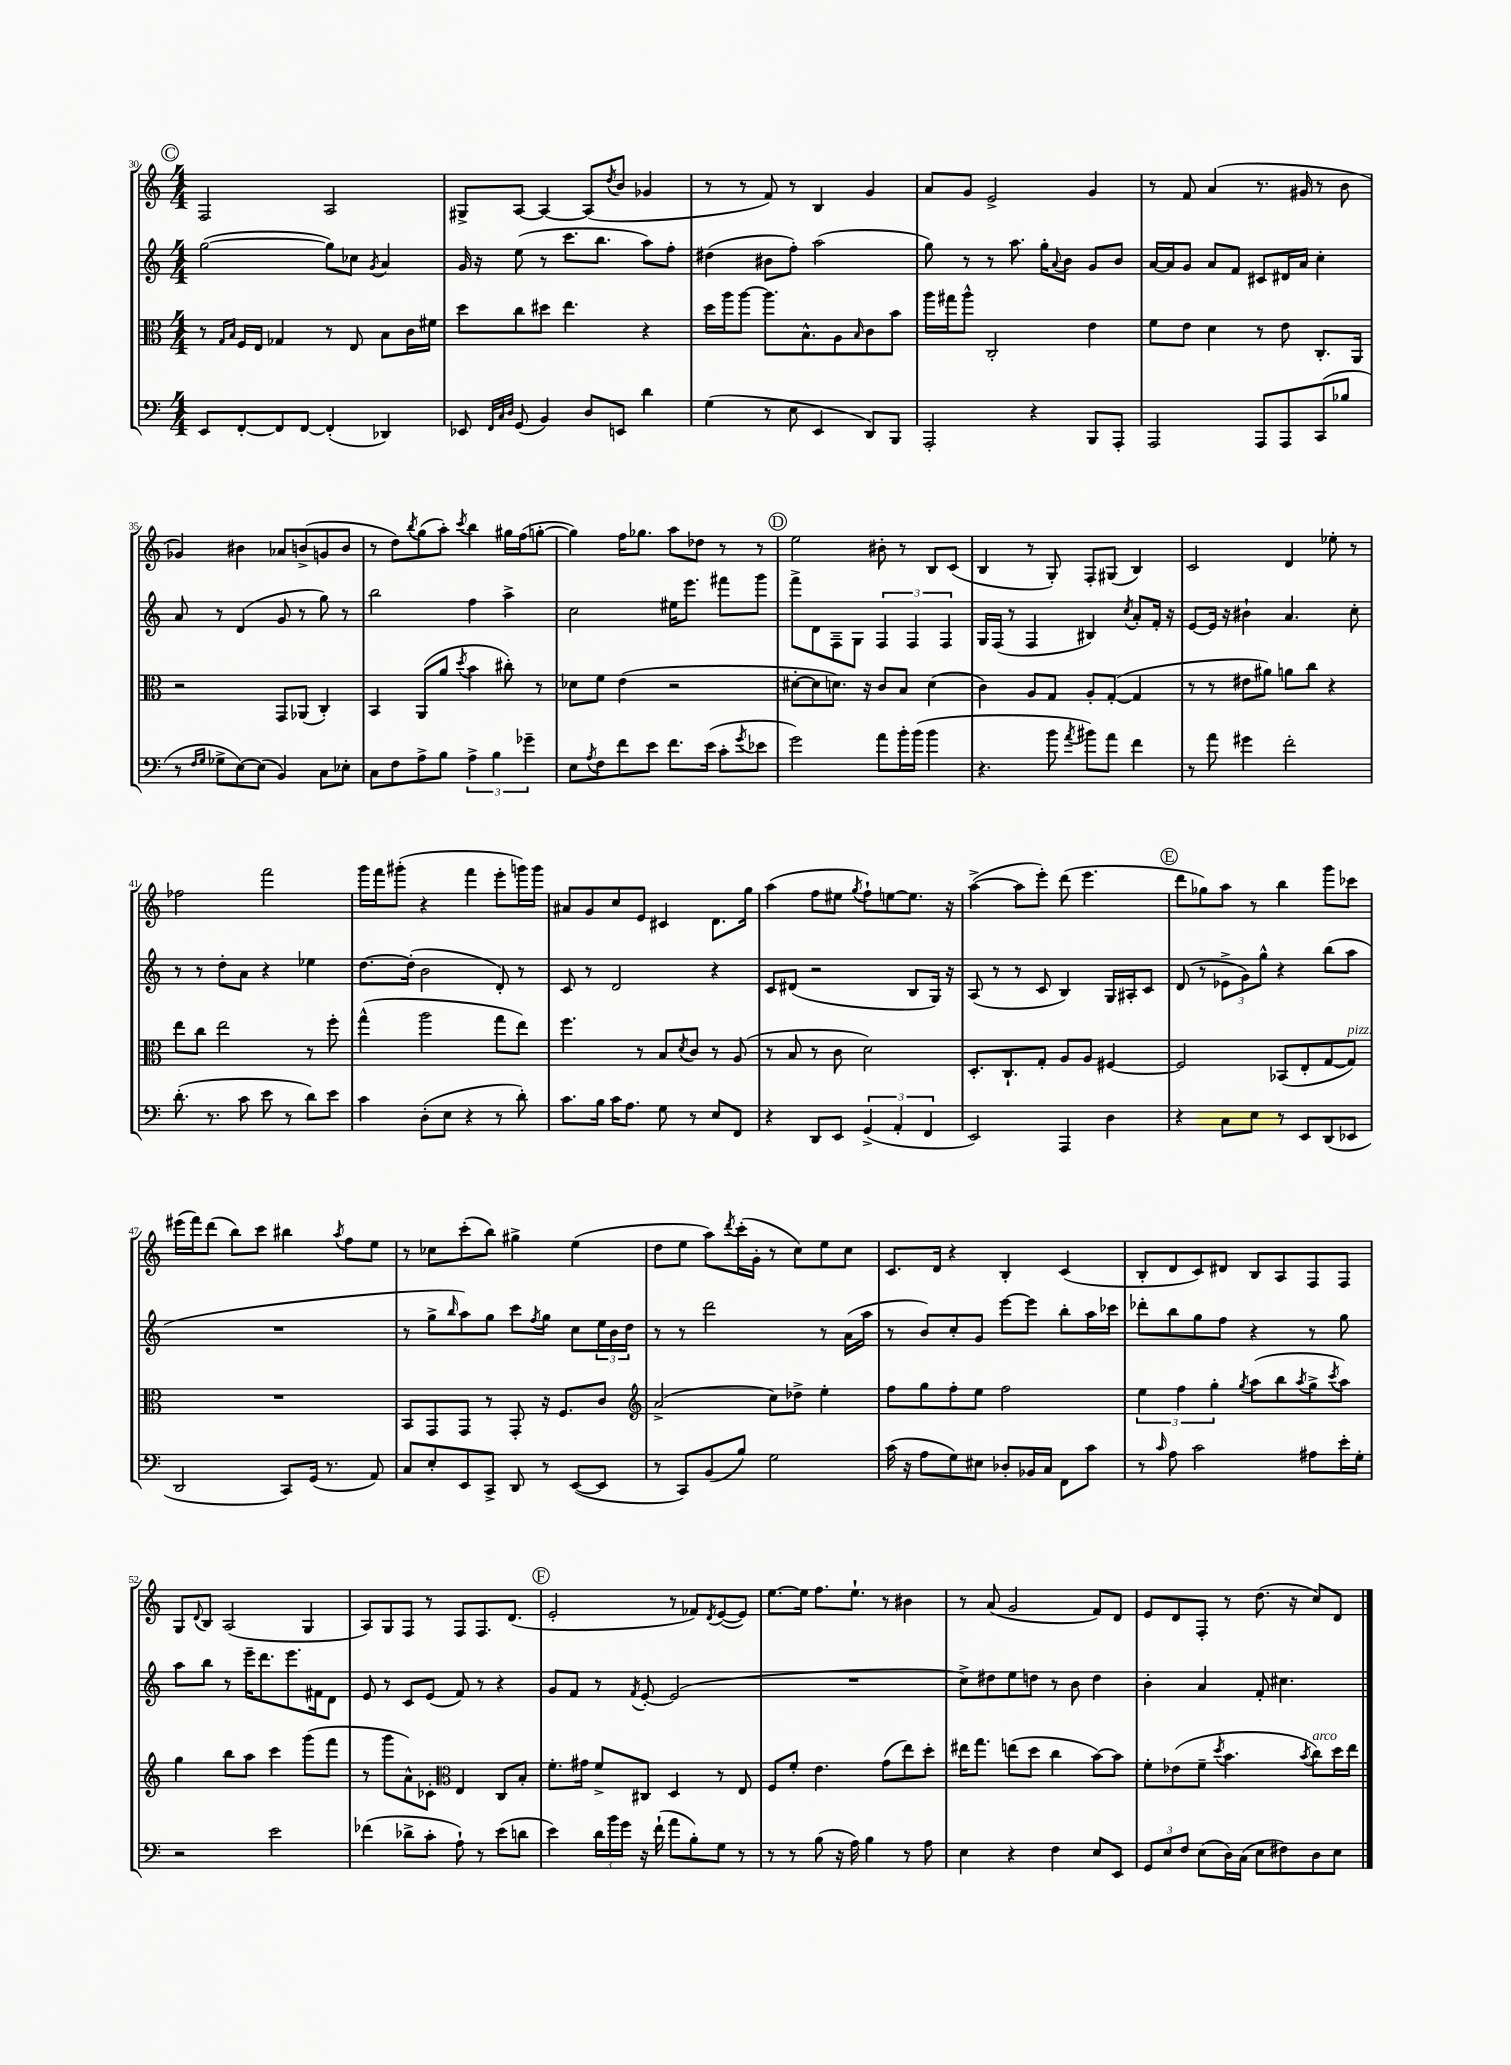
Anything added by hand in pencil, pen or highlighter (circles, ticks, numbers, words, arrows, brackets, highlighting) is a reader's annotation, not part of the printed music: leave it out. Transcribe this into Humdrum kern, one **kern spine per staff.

**kern	**kern	**kern	**kern
*staff4	*staff3	*staff2	*staff1
*clefF4	*clefC3	*clefG2	*clefG2
*k[]	*k[]	*k[]	*k[]
*M4/4	*M4/4	*M4/4	*M4/4
8EE	8r	([2gg	2F
.	16qqG	.	.
.	16qqB	.	.
[8FF'	16F	.	.
.	16E	.	.
8FF]	4G-	.	.
[8FF	.	.	.
(4FF']	8r	8gg])	2A
.	8E	8cc-	.
.	.	8qg	.
4DD-)	8B	4a	.
.	16c	.	.
.	16f#	.	.
=	=	=	=
8EE-	8dd	16g	8G#^
.	.	16r	.
32qqFF	.	.	.
32qqC	.	.	.
32qqD	.	.	.
(8GG	8cc	(8ee	[8A
4BB)	8dd#	8r	4A_
.	4.ee	8.ccc	.
8D	.	.	(8A]
.	.	8.bb	.
.	.	.	8qdd
8EE	.	.	8b
4d	4r	8aa)	4g-
.	.	8ff'	.
=	=	=	=
(4G	16dd	(4dd#	8r
.	16aa	.	.
.	[8aa	.	8r
8r	8.aa]	8b#	8f)
8E	.	8ff')	8r
.	8.B^^	.	.
4EE	.	(2aa	4B
.	8A	.	.
.	16qqB	.	.
8DD)	8c	.	4g
8BBB	8b	.	.
=	=	=	=
2AAA'	16aa	8gg)	8a
.	16gg#	.	.
.	8aa^^	8r	8g
.	2C'	8r	2e^
.	.	8.aa	.
4r	.	.	.
.	.	16gg'	.
.	.	8qqa	.
.	.	8b	.
8BBB	4e	8g	4g
8AAA'	.	8b	.
=	=	=	=
2AAA	8f	[16a	8r
.	.	16a]	.
.	8e	8g	8f
.	4d	8a	(4a
.	.	8f	.
8AAA	8r	8c#	8.r
8AAA	8e	16d#	.
.	.	16a	16g#
(8CC	8.C'	4cc'	8r
8B-	.	.	8b
.	16AA	.	.
=	=	=	=
8r	2r	8a	4g-)
16qqF	.	.	.
16qqG	.	.	.
8G-^	.	8r	.
[8E)	.	(4d	4b#
(8E]	.	.	.
4BB)	8GG	8g	8a-
.	(8AA-	8r	(8b^
8C	4C')	8gg)	8g
8E-'	.	8r	8b
=	=	=	=
8C	4BB	2bb	8r
8F	.	.	8dd)
.	.	.	8qbb
8A^	(8AA	.	(8gg
8B	8a	.	8aa')
.	8qdd	.	8qccc
6A^	4b	4ff	4bb
6B	.	.	.
.	8cc#')	4aa^	16gg#
.	.	.	(16ff
6g-~	.	.	.
.	8r	.	[8gg'
=	=	=	=
8E	8d-	2cc	4gg])
8qA	.	.	.
8F	8f	.	.
8f	(4e	.	16ff
.	.	.	8.gg-
8e	.	.	.
8.f	2r	16ee#	8aa
.	.	8.eee	.
.	.	.	8dd-
(16e	.	.	.
8c'	.	8fff#	8r
8qg	.	.	.
8e-	.	8ggg	8r
=	=	=	=
2g)	[8d#'	8fff^	2ee
.	8d#]	8d	.
.	8.d)	8F~	.
.	.	8G	.
.	16r	.	.
8a	8c	6F	8b#'
16b'	8B	.	8r
.	.	6F	.
(16b	.	.	.
4b	(4d	.	8B
.	.	6F	.
.	.	.	(8c
=	=	=	=
4.r	4c)	16G	4B
.	.	(16F	.
.	.	8r	.
.	8A	4F	8r
8b	8G	.	8G')
8qa	.	.	.
8b#)	8A'	4B#)	8F'
8a	([8G'	.	(8G#
.	.	8qcc	.
4f	4G]	8a'	4B)
.	.	16f'	.
.	.	16r	.
=	=	=	=
8r	8r	[8e	2c
8a	8r	16e]	.
.	.	16r	.
4g#	8e#	4b#`	.
.	8a#)	.	.
2f'	8a	4.a	4d
.	8cc	.	.
.	4r	.	8ee-'
.	.	8cc'	8r
=	=	=	=
(8.d'	8ee	8r	2ff-
.	8cc	8r	.
8.r	.	.	.
.	2ee	8dd'	.
8c	.	8a	.
8e	.	4r	2fff
8r	.	.	.
8d)	8r	4ee-	.
8e	8ff'	.	.
=	=	=	=
4c	(4gg^^	[8.dd	16ggg
.	.	.	16fff
.	.	.	(8ggg#'
.	.	(16dd']	.
(8D'	2aa	2b	4r
8E	.	.	.
4r	.	.	4fff
8r	8gg	8d')	8eee'
8d')	8ee)	8r	16ggg)
.	.	.	16ggg
=	=	=	=
8.c	4.ff	8c	8a#
.	.	8r	8g
16B	.	.	.
16c	.	2d	8cc
8.A	.	.	.
.	8r	.	8e
8G	8B	.	4c#
.	8qd	.	.
8r	8c	.	.
8E	8r	4r	8.d
8FF	(8A	.	.
.	.	.	16gg
=	=	=	=
4r	8r	8c	(4aa
.	8B	(8d#	.
8DD	8r	2r	8ff
8EE	8c	.	8ee#
.	.	.	8qgg
(6GG^	2d)	.	8ff`)
.	.	.	[8ee
6AA'	.	.	.
.	.	8B	8.ee]
6FF	.	.	.
.	.	16G)	.
.	.	16r	16r
=	=	=	=
2EE)	8.D'	(8A	([4aa^
.	.	8r	.
.	8.C`	.	.
.	.	8r	8aa]
.	8G'	8c	8eee')
4AAA	8A	4B)	(8ddd
.	8A	.	4.eee
4D	[4F#	16G	.
.	.	16A#'	.
.	.	8c	.
=	=	=	=
4r	2F#]	(8d	8ddd
.	.	8r	8gg-)
8C	.	12e-^	8aa
.	.	12g)	.
8E	.	.	8r
.	.	12gg^^	.
8r	(8BB-	4r	4bb
8EE	8E'	.	.
(8DD	[8G	(8bb	8ggg
8EE-	8G])	8aa	8ccc-
=	=	=	=
2DD	1r	1r	(16eee#
.	.	.	16fff)
.	.	.	(8ddd
.	.	.	8bb)
.	.	.	8ccc
8CC)	.	.	4bb#
(16GG	.	.	.
8.r	.	.	.
.	.	.	8qaa
.	.	.	8ff
8AA)	.	.	8ee
=	=	=	=
8C	8BB	8r	8r
8E'	8GG	8gg^	8cc-
.	.	16qqbb	.
8EE	8GG	8aa)	(8ccc'
8CC^	8r	8gg	8bb)
8DD	8GG'	8ccc	4gg#^
.	.	8qff	.
8r	16r	8gg	.
.	8.F	.	.
([8EE	.	8cc	(4ee
8EE]	8c	24ee	.
.	.	24b	.
.	.	24dd	.
=	=	=	=
*	*clefG2	*	*
8r	(2a^	8r	8dd
8CC)	.	8r	8ee
(8BB	.	2ddd	8aa)
.	.	.	8qddd
8B)	.	.	(16ccc'
.	.	.	16g'
2G	8cc)	.	8r
.	8dd-^	.	8cc)
.	4ee'	8r	8ee
.	.	(16a	8cc
.	.	16aa	.
=	=	=	=
(16c	8ff	8r	8.c
16r	.	.	.
8A	8gg	8b)	.
.	.	.	16d
8G)	8ff'	8cc'	4r
8E#	8ee	8g	.
8D-'	2ff	[8eee	4B'
16BB-	.	8eee]	.
16C	.	.	.
8FF	.	8bb'	(4c
8c	.	16aa	.
.	.	16ccc-	.
=	=	=	=
8r	6ee	8ddd-'	8B'
16qqc	.	.	.
8A	.	8bb	8d
.	6ff	.	.
2c	.	8gg	8c)
.	6gg'	.	.
.	.	8ff	8d#
.	8qgg	.	.
.	(8aa	4r	8B
.	8bb	.	8A
.	8qaa	.	.
8A#	8gg^	8r	8F
.	8qccc	.	.
16e'	8aa)	8gg	8F
16G'	.	.	.
=	=	=	=
2r	4gg	8aa	8G
.	.	.	8qqd
.	.	8bb	8B
.	8bb	8r	(2A
.	8aa	16eee~	.
.	.	8.ddd	.
2e	4ccc	.	.
.	.	8.eee	.
.	(8ggg	.	4G
.	.	16f#	.
.	8fff	8d	.
=	=	=	=
(4f-	8r	8e	8A)
.	8ggg	8r	8G
8d-^	8a^^)	8c	8F
8c'	8c-'	(8e	8r
*	*clefC3	*	*
8A`)	4E	8f)	8F
8r	.	8r	8.F
(8e	8C	4r	.
.	.	.	(8.d
8d	8B'	.	.
=	=	=	=
4e)	8.f'	8g	2e'
.	.	8f	.
.	16g#	.	.
24d	8f^	8r	.
24b	.	.	.
24g	.	.	.
.	.	8qf	.
16r	8C#	[8e'	.
(16f`	.	.	.
8a	4D	(2e]	8r
8B')	.	.	8f-)
.	.	.	8qd
8G	8r	.	([8e
8r	8E	.	8e])
=	=	=	=
8r	8F	1r	[8.ee
8r	8f'	.	.
.	.	.	16ee]
(8B	4.e	.	8.ff
16r	.	.	.
16A)	.	.	8.ee`
4B	.	.	.
.	(8g	.	8r
8r	8ee)	.	4b#
8A	8dd'	.	.
=	=	=	=
4E	16ee#	8cc^)	8r
.	8.gg	.	.
.	.	8dd#	(8a
4r	(8ee	8ee	2g
.	8dd	8dd	.
4F	4cc	8r	.
.	.	8b	.
8E	[8b)	4dd	8f)
8EE	8b]	.	8d
=	=	=	=
12GG	8f'	4b'	8e
12E	.	.	.
.	(8e-	.	8d
12F	.	.	.
(8E	8f~	4a	8F'
.	8qdd	.	.
16D)	4.b	.	8r
(16C	.	.	.
8E	.	8f'	(8.dd
8F#)	.	4.cc#	.
.	.	.	16r
.	8qb	.	.
8D	8cc)	.	8cc)
8E	16dd	.	8d
.	16ee	.	.
==	==	==	==
*-	*-	*-	*-
